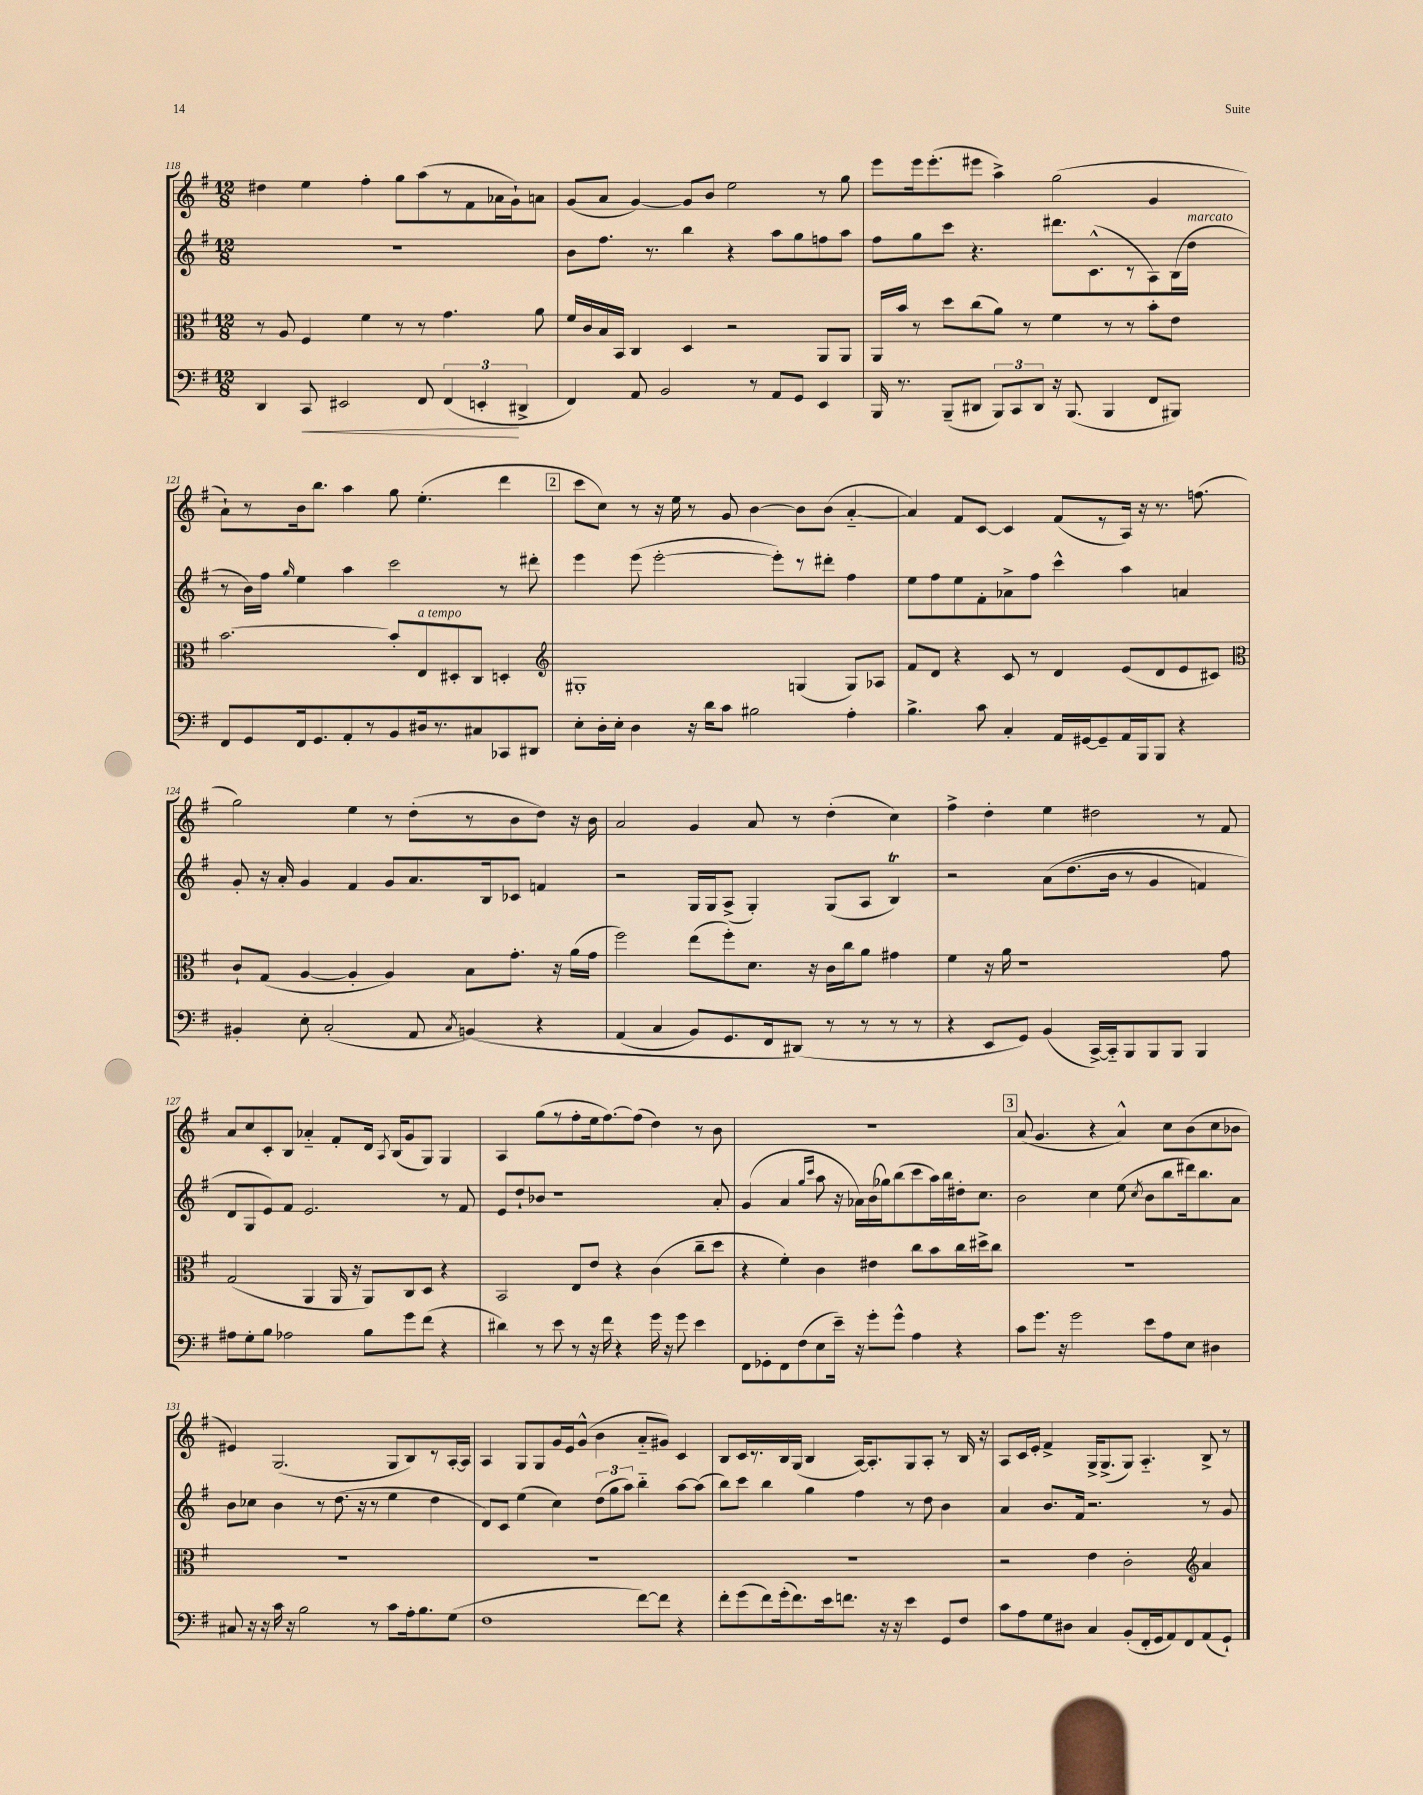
<<
\new StaffGroup <<
\new Staff = "s0" {
    \clef treble \key g \major \numericTimeSignature \time 12/8
    \autoBeamOff dis''4 e''4 fis''4-. g''8[ a''8( r8 fis'8 aes'16 g'16-!) a'8] |
    g'8[( a'8] g'4~) g'8[ b'8] e''2 r8 g''8 |
    e'''8[ e'''16 e'''8.-.( eis'''8] a''4->) g''2( g'4 |
    a'8[-!) r8 b'16 b''8.] a''4 g''8 e''4.-.( d'''4 |
    \mark \markup { \box "2" } c'''8[ c''8]) r8 r16 e''16 r8 g'8 b'4~ b'8[ b'8]( a'4~-_ |
    a'4) fis'8[ c'8]~ c'4 fis'8[( r8 a16]) r16 r8. f''8.( |
    g''2) e''4 r8 d''8[-.( r8 b'8 d''8]) r16 b'16 |
    a'2 g'4 a'8 r8 d''4-.( c''4) |
    fis''4-> d''4-. e''4 dis''2 r8 fis'8 |
    a'8[ c''8 c'8-. b8] aes'4-_ fis'8[-. d'16] \acciaccatura { a8 } b16[( g'8 g8]) g4 |
    a4 g''8[( r8 fis''8-. e''16 fis''8.~) fis''8]( d''4) r8 b'8 |
    R1. |
    \mark \markup { \box "3" } a'8( g'4. r4 a'4-^) c''8[ b'8( c''8 bes'8] |
    eis'4) g2.( g8[ b8) r8 a16~-. a16] |
    a4 g8[ g8 g'16 e'16 g'8]-^( b'4 a'8[-_ gis'8]) c'4 |
    b8[ c'16 r8. b16 g16]( b4 a16[~) a8.-. g8 a8]-. r8 b16 r16 |
    a8[ c'16 e'16]-. fis'4-> g16[-> g8.->( g8]) a4.-_ b8-> r8 \bar "|." |
}
\new Staff = "s1" {
    \clef treble \key g \major \numericTimeSignature \time 12/8
    \autoBeamOff R1. |
    b'8[ fis''8.] r8. b''4 r4 a''8[ g''8 f''8 a''8] |
    fis''8[ g''8 c'''8] r4. dis'''8.[ c'8.-^( r8 a8) b16( d''16]^\markup { \italic "marcato" } |
    r8 b'16[) fis''16] \grace { g''16 } e''4 a''4 c'''2 r8 dis'''8-. |
    \mark \markup { \box "2" } e'''4 e'''8( e'''2~-. e'''8[-.) r8 dis'''8]-. fis''4 |
    e''8[ fis''8 e''8 fis'8-. aes'8-> fis''8] c'''4-^ a''4 a'4 |
    g'8-. r16 a'16-. g'4 fis'4 g'8[ a'8. b16 ces'8] f'4 |
    r2 g16[ g16 a8]->( g4-.) g8[( a8] b4\trill) |
    r2 a'8[\( d''8.( b'16] r8 g'4 f'4) |
    d'8[ g8 e'8\) fis'8] e'2. r8 fis'8 |
    e'8[ d''8-! bes'8] r1 a'8-. |
    g'4( a'4 \grace { g''16[ c'''16] } a''8 r16 aes'16[) b'16( ges''16) b''8( c'''8 a''16) b''16 dis''16-. c''8.] |
    \mark \markup { \box "3" } b'2 c''4 e''8( \acciaccatura { c''8 } b'8[ b''8 dis'''16) b''8. a'8] |
    b'8[ ces''8] b'4 r8 d''8.( r16 r8 e''4 d''4 |
    d'8[) c'8] e''4( c''4) \tuplet 3/2 { d''8[( g''8 a''8]) } b''4-_ a''8[~ a''8]( |
    b''8[) c'''8] b''4 g''4 fis''4 r8 d''8 b'4 |
    a'4 b'8.[ fis'16] r2. r8 g'8 \bar "|." |
}
\new Staff = "s2" {
    \clef alto \key g \major \numericTimeSignature \time 12/8
    \autoBeamOff r8 a8 fis4 fis'4 r8 r8 g'4. a'8 |
    fis'16[ c'16 b16 b,16] c4 d4 r2 a,8[ a,8] |
    a,16[ b'16] r8 d''8[ c''8( a'8]) r8 fis'4 r8 r8 b'8[-. e'8] |
    b'2.~ b'8[-. e8^\markup { \italic "a tempo" } dis8-. c8] d4-. |
    \mark \markup { \box "2" } \clef treble gis1-. g4( g8[) aes8] |
    fis'8[ d'8] r4 c'8 r8 d'4 e'8[( d'8 e'8 cis'8]) |
    \clef alto c'8[-! g8]( a4~ a4-. a4) b8[ g'8.]-. r16 a'16[( g'16] |
    fis''2) e''8[( fis''8-.) d'8.] r16 c'16[ c''16 a'8] gis'4 |
    fis'4 r16 a'16 r1 g'8 |
    g2( a,4 a,16 r16 a,8[) c8 d8] r4 |
    b,2 e8[ e'8] r4 c'4( c''8[-- d''8] |
    r4 fis'4-.) c'4 eis'4 c''8[ b'8 c''16 dis''16-> c''8] |
    \mark \markup { \box "3" } R1. |
    R1. |
    R1. |
    R1. |
    r2 e'4 c'2-. \clef treble a'4 \bar "|." |
}
\new Staff = "s3" {
    \clef bass \key g \major \numericTimeSignature \time 12/8
    \autoBeamOff d,4 c,8\< eis,2 fis,8 \tuplet 3/2 { fis,4( e,4-.\! dis,4-> } |
    fis,4) a,8 b,2 r8 a,8[ g,8] e,4 |
    b,,16 r8. b,,8[--( dis,8] \tuplet 3/2 { b,,8[) c,8 dis,8] } r16 b,,8.( b,,4 fis,8[ bis,,8]) |
    fis,8[ g,8 fis,16 g,8. a,8-. r8 b,8 dis16 r8. cis8 ces,8 dis,8] |
    \mark \markup { \box "2" } e8[-. d16-. e16]-. d4 r16 d'16[ c'8] bis2 a4-. |
    b4.-> c'8 c4-. a,16[ gis,16~ gis,8-- a,16 b,,16 b,,8] r4 |
    bis,4-. e8-. c2-.( a,8 \acciaccatura { c8 } b,4)\( r4 |
    a,4( c4 b,8[) g,8. fis,16 dis,8](\) r8 r8 r8 r8 |
    r4 e,8[ g,8]) b,4( c,16[~->) c,16-_ b,,8 b,,8 b,,8] b,,4 |
    ais8[ g8-. b8] aes2 b8[ g'8 fis'8]( r4 |
    dis'4) r8 e'8 r8 r16 fis'16 r4 g'16 r16 g'8 e'4 |
    fis,8[ ges,8-. fis,8 fis8( e8 e'16]--) r16 g'8[-. g'8]-^ a4 r4 |
    \mark \markup { \box "3" } c'8[ g'8.] r16 g'2 e'8[ a8 e8] dis4 |
    cis8 r16 r16 c'16 r16 b2 r8 c'8[ a16-. b8. g8]( |
    fis1 fis'8[~) fis'8] r4 |
    fis'8[-. g'8( fis'8) g'16-.( fis'8.) e'16 f'8.] r16 r16 e'4 g,8[ fis8] |
    c'8[ a8 g8 dis8] c4 b,8[-.( fis,16-. g,16 a,8) fis,8 a,8( g,8]-!) \bar "|." |
}
>>
>>
\layout { \context { \Score currentBarNumber = #118 } }
